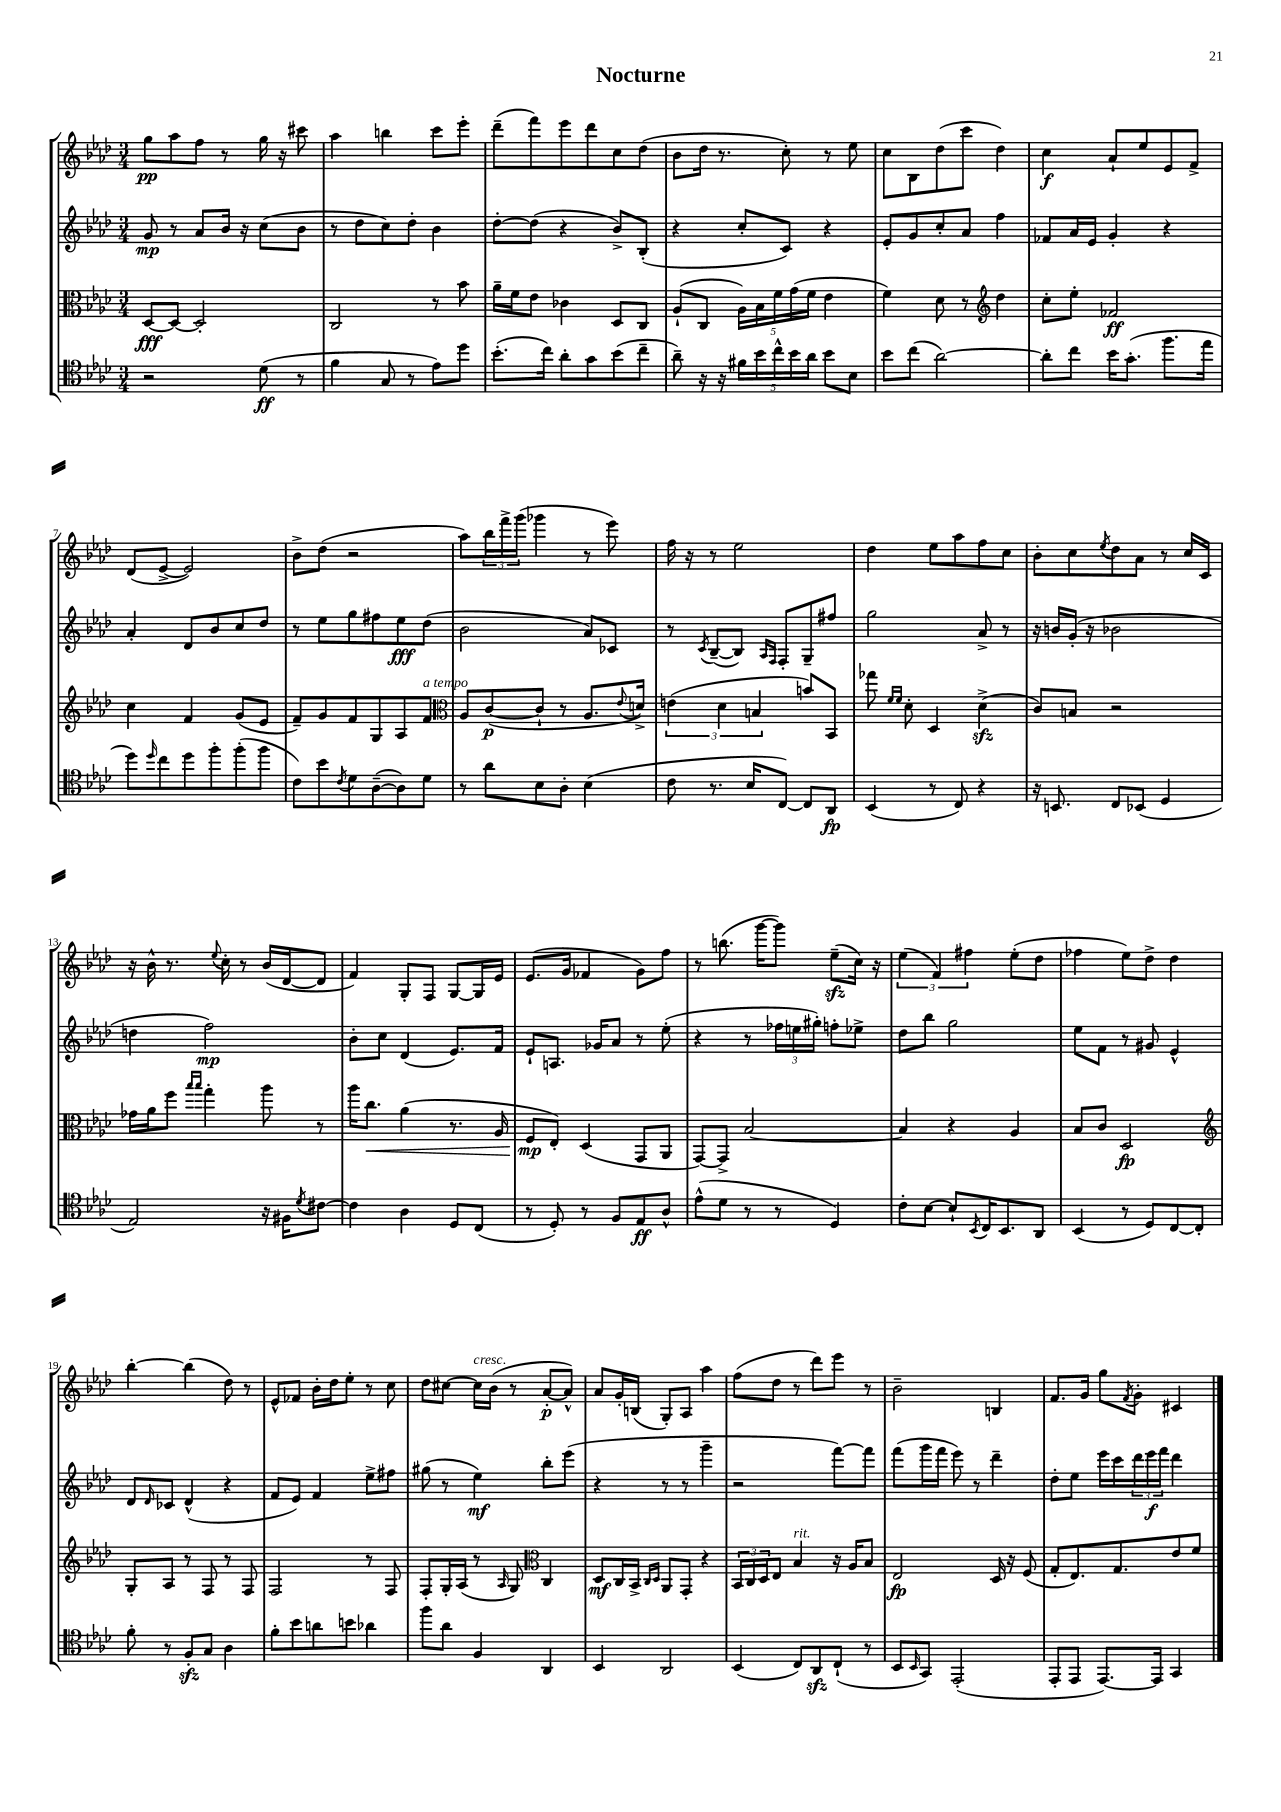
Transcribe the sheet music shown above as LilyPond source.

\header { title = "Nocturne" }
<<
\new StaffGroup <<
\new Staff = "s0" {
    \clef treble \key aes \major \numericTimeSignature \time 3/4
    g''8\pp aes''8 f''8 r8 g''16 r16 cis'''8 |
    aes''4 b''4 c'''8 ees'''8-. |
    des'''8--( f'''8) ees'''8 des'''8 c''8 des''8( |
    bes'8 des''16 r8. c''8-.) r8 ees''8 |
    c''8 bes8 des''8( c'''8 des''4) |
    c''4\f aes'8-! ees''8 ees'8 f'8-> |
    des'8( ees'8~-> ees'2) |
    bes'8-> des''8( r2 |
    aes''8) \tuplet 3/2 { bes''16 f'''16-> g'''16( } ges'''4 r8 ees'''8) |
    f''16 r16 r8 ees''2 |
    des''4 ees''8 aes''8 f''8 c''8 |
    bes'8-. c''8 \acciaccatura { ees''8 } des''8 aes'8 r8 c''16 c'16 |
    r16 bes'16-^ r8. \appoggiatura { ees''8 } c''16-. r8 bes'16( des'16~ des'8 |
    f'4) g8-. f8 g8~ g16 ees'16 |
    ees'8.( g'16 fes'4 g'8) f''8 |
    r8 b''8.( g'''16~ g'''8) ees''8--\sfz( c''16) r16 |
    \tuplet 3/2 { ees''4( f'4) fis''4 } ees''8-.( des''8 |
    fes''4 ees''8) des''8-> des''4 |
    bes''4~-. bes''4( des''8) r8 |
    ees'8-^ fes'8 bes'16-. des''16 ees''8-. r8 c''8 |
    des''8 cis''8~ cis''16^\markup { \italic "cresc." } bes'16( r8 aes'8~-.\p aes'8-^) |
    aes'8 g'16-. b16( g8-.) aes8 aes''4 |
    f''8( des''8 r8 des'''8) ees'''8 r8 |
    bes'2-- b4 |
    f'8. g'16 g''8 \acciaccatura { f'8 } g'8-. cis'4 \bar "|." |
}
\new Staff = "s1" {
    \clef treble \key aes \major \numericTimeSignature \time 3/4
    g'8\mp r8 aes'8 bes'16 r16 c''8( bes'8 |
    r8 des''8 c''8) des''8-. bes'4 |
    des''8~-. des''8( r4 bes'8->) bes8-.( |
    r4 c''8-. c'8) r4 |
    ees'8-. g'8 c''8-. aes'8 f''4 |
    fes'8 aes'16 ees'16 g'4-. r4 |
    aes'4-. des'8 bes'8 c''8 des''8 |
    r8 ees''8 g''8 fis''8 ees''8\fff des''8( |
    bes'2 aes'8) ces'8 |
    r8 \acciaccatura { c'8 } bes8~--( bes8) \grace { aes16 f16 } f8-. g8-- fis''8 |
    g''2 aes'8-> r8 |
    r16 b'16 g'16-.( r16 bes'2 |
    d''4 f''2\mp) |
    bes'8-. c''8 des'4( ees'8.) f'16 |
    ees'8-! a8. ges'16 aes'8 r8 ees''8-.( |
    r4 r8 \tuplet 3/2 { fes''16 e''16 gis''16-.) } f''8-. ees''8-> |
    des''8 bes''8 g''2 |
    ees''8 f'8 r8 gis'8 ees'4-^ |
    des'8 \grace { des'16 } ces'8 des'4-^( r4 |
    f'8 ees'8) f'4 ees''8-> fis''8 |
    gis''8( r8 ees''4\mf) bes''8-. ees'''8( |
    r4 r8 r8 g'''4-- |
    r2 f'''8~) f'''8 |
    f'''8( g'''16 f'''16 ees'''8) r8 des'''4-- |
    des''8-. ees''8 ees'''16 c'''16 \tuplet 3/2 { des'''16 ees'''16\f f'''16 } des'''4 \bar "|." |
}
\new Staff = "s2" {
    \clef alto \key aes \major \numericTimeSignature \time 3/4
    des8~\fff des8~ des2-. |
    c2 r8 bes'8 |
    aes'16-- f'16 ees'8 ces'4 des8 c8 |
    aes8-!( c8 \tuplet 5/4 { aes16) bes16 f'16 g'16( f'16 } ees'4 |
    f'4) des'8 r8 \clef treble des''4 |
    c''8-. ees''8-. fes'2\ff |
    c''4 f'4 g'8( ees'8 |
    f'8--) g'8 f'8 g8 aes8 f'8^\markup { \italic "a tempo" } |
    \clef alto aes8 c'8~\p( c'8-! r8 aes8. \appoggiatura { ees'8 } d'16->) |
    \tuplet 3/2 { e'4( des'4 b4 } b'8) bes,8 |
    ges''8 \grace { f'16 f'16 } des'8-. des4 des'4->\sfz( |
    c'8) b8 r2 |
    ges'16 aes'16 f''8 \grace { bes''16 bes''16 } g''4-. aes''8 r8 |
    aes''16 c''8.\< aes'4( r8. aes16 |
    f8\mp\! ees8-.) des4( g,8 aes,8 |
    g,8~) g,8-> bes2~ |
    bes4 r4 aes4 |
    bes8 c'8 des2\fp |
    \clef treble g8-. aes8 r8 f8 r8 f8 |
    f2 r8 f8 |
    f8-. g16-. aes16( r8 \grace { aes16 } g8) \clef alto c4 |
    des8\mf c16 bes,16-> \grace { c16 des16 } aes,8 g,8-. r4 |
    \tuplet 3/2 { bes,16 c16 des16 } ees8 bes4^\markup { \italic "rit." } r16 aes16 bes8 |
    ees2\fp des16 r16 f8( |
    g8-. ees8.) g8. ees'8 f'8 \bar "|." |
}
\new Staff = "s3" {
    \clef tenor \key aes \major \numericTimeSignature \time 3/4
    r2 des'8\ff( r8 |
    f'4 g8 r8 ees'8) des''8 |
    bes'8.-.( c''16) aes'8-. g'8 bes'8( c''8-- |
    aes'8--) r16 r16 \tuplet 5/4 { fis'16 bes'16 c''16-^ bes'16 aes'16 } bes'8 bes8 |
    bes'8 c''8( aes'2~) |
    aes'8-. c''8 bes'16 g'8.-.( f''8. ees''16 |
    des''8) \grace { des''16 } c''8 des''8 f''8-. f''8-.( f''8 |
    c'8) bes'8 \acciaccatura { c'8 } des'8 aes8~--( aes8) des'8 |
    r8 aes'8 bes8 aes8-. bes4( |
    c'8 r8. bes16 c8~) c8 aes,8\fp |
    bes,4( r8 c8) r4 |
    r16 b,8. c8 bes,8( des4 |
    ees2) r16 fis16 \acciaccatura { des'8 } cis'8~ |
    cis'4 aes4 des8 c8( |
    r8 des8-.) r8 f8 ees8\ff aes8-^ |
    ees'8-^( des'8 r8 r8 des4) |
    c'8-. bes8~ bes8-! \acciaccatura { bes,8 } c16 bes,8. aes,8 |
    bes,4( r8 des8) c8~ c8-. |
    f'8-. r8 f8-.\sfz g8 aes4 |
    f'8-. bes'8 a'8 b'8 aes'4 |
    f''8 aes'8 f4 aes,4 |
    bes,4 aes,2 |
    bes,4( c8) aes,8\sfz c8-!( r8 |
    bes,8 \grace { bes,16 } g,8) ees,2-.( |
    ees,8-. ees,8 ees,8.~) ees,16 g,4 \bar "|." |
}
>>
>>
